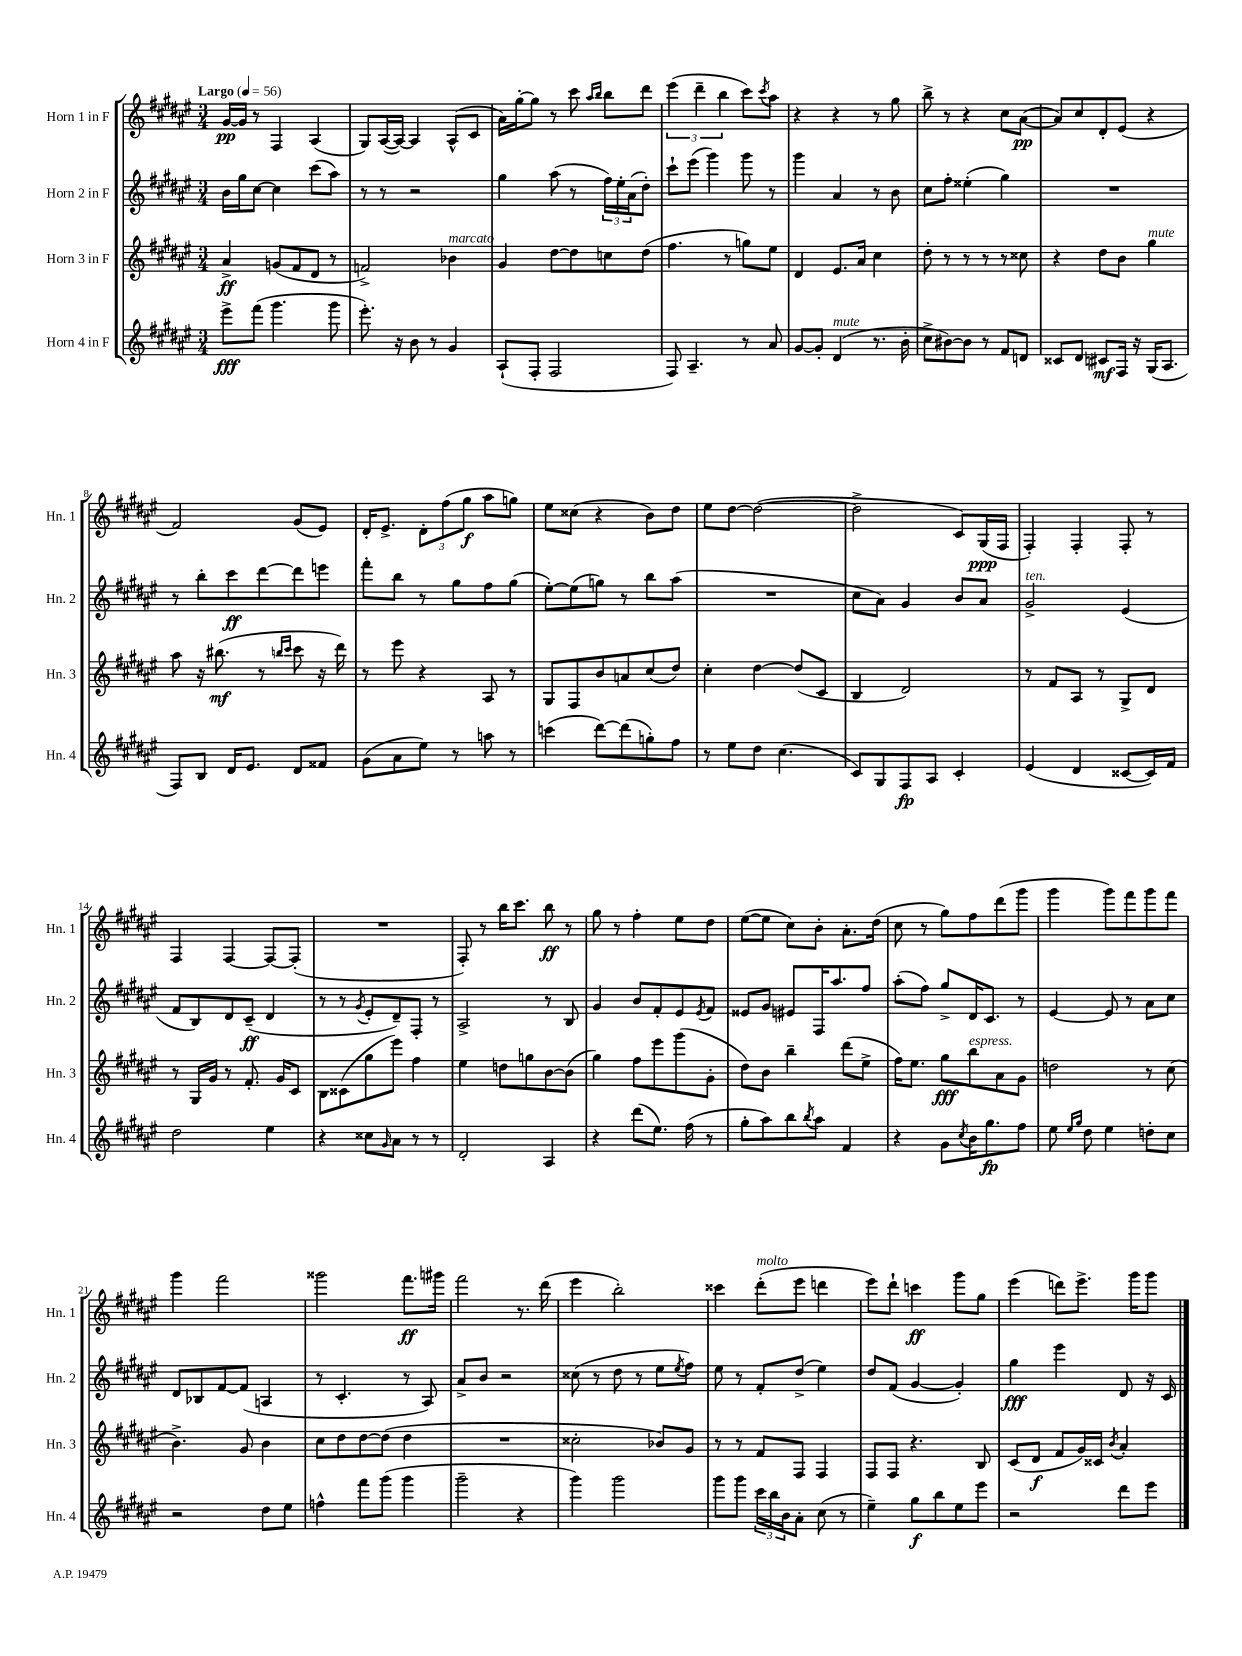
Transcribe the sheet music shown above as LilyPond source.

<<
\new StaffGroup <<
\new Staff = "s0" \with { instrumentName = "Horn 1 in F" shortInstrumentName = "Hn. 1" } {
    \clef treble \key fis \major \numericTimeSignature \time 3/4 \tempo "Largo" 4 = 56
    gis'16~\pp gis'16 r8 fis4 ais4( |
    gis8) ais16~( ais16~) ais4 ais8-^( cis'8 |
    ais'16) gis''16~-. gis''8 r8 cis'''8 \grace { ais''16 b''16 } b''8 dis'''8 |
    \tuplet 3/2 { eis'''4( dis'''4-- b''4 } cis'''8) \acciaccatura { cis'''8 } ais''8 |
    r4 r4 r8 gis''8 |
    b''8-> r8 r4 cis''8 ais'8~\pp( |
    ais'8) cis''8 dis'8-. eis'8( r4 |
    fis'2) gis'8( eis'8) |
    dis'16-. eis'8.-> \tuplet 3/2 { dis'8-. fis''8( gis''8\f } ais''8 g''8) |
    eis''8 cisis''8( r4 b'8) dis''8 |
    eis''8 dis''8~ dis''2~( |
    dis''2-> cis'8) gis16\ppp( fis16 |
    fis4-.) fis4-. fis8-. r8 |
    fis4 fis4~ fis8~ fis8-.( |
    R2. |
    fis8-.) r8 b''16 cis'''8. b''8\ff r8 |
    gis''8 r8 fis''4-. eis''8 dis''8 |
    eis''8~( eis''8 cis''8) b'8-. ais'8.-. dis''16( |
    cis''8 r8 gis''8) fis''8 dis'''8( gis'''8 |
    gis'''4 gis'''8) fis'''8 gis'''8 fis'''8 |
    gis'''4 fis'''2 |
    gisis'''2 fis'''8.\ff gis'''16 |
    fis'''2 r8. dis'''16( |
    eis'''4 b''2-.) |
    cisis'''4 dis'''8-.^\markup { \italic "molto" }( eis'''8 d'''4 |
    eis'''8) dis'''8-! c'''4\ff gis'''8 gis''8 |
    eis'''4( d'''8) eis'''8.-> gis'''16 gis'''8 \bar "|." |
}
\new Staff = "s1" \with { instrumentName = "Horn 2 in F" shortInstrumentName = "Hn. 2" } {
    \clef treble \key fis \major \numericTimeSignature \time 3/4
    b'16 gis''16 cis''8~ cis''4 cis'''8( ais''8) |
    r8 r8 r2 |
    gis''4 ais''8( r8 \tuplet 3/2 { fis''16) eis''16-. ais'16( } dis''8-.) |
    cis'''8-! eis'''8( gis'''4) gis'''8 r8 |
    gis'''4 ais'4 r8 b'8 |
    cis''8 fis''8-. eisis''4-.( gis''4) |
    R2. |
    r8 b''8-. cis'''8\ff dis'''8~ dis'''8 e'''8 |
    fis'''8-. b''8 r8 gis''8 fis''8 gis''8( |
    eis''8~-.) eis''8( g''8) r8 b''8 ais''8( |
    R2. |
    cis''8 ais'8) gis'4 b'8 ais'8 |
    gis'2->^\markup { \italic "ten." } eis'4( |
    fis'8 b8) dis'8 cis'8--\ff( dis'4 |
    r8 r8 \acciaccatura { gis'8 } eis'8-. dis'8--) fis8-. r8 |
    ais2-> r8 b8 |
    gis'4 b'8 fis'8-. eis'8 \acciaccatura { eis'8 } fis'8 |
    eisis'8 gis'8 eis'8 fis16 ais''8. fis''8 |
    ais''8-.( fis''8) gis''8-> dis'16 cis'8. r8 |
    eis'4~ eis'8 r8 ais'8 cis''8 |
    dis'8 bes8 fis'8~ fis'8( a4 |
    r8 cis'4.-. r8 ais8) |
    ais'8-> b'8 r2 |
    cisis''8( r8 dis''8 r8 eis''8 \acciaccatura { eis''8 } fis''8) |
    eis''8 r8 fis'8-. dis''8->( eis''4) |
    dis''8 fis'8( gis'4~ gis'4-.) |
    gis''4\fff eis'''4 dis'8 r16 cis'16 \bar "|." |
}
\new Staff = "s2" \with { instrumentName = "Horn 3 in F" shortInstrumentName = "Hn. 3" } {
    \clef treble \key fis \major \numericTimeSignature \time 3/4
    ais'4->\ff g'8( fis'8 dis'8 r8 |
    f'2->) bes'4^\markup { \italic "marcato" } |
    gis'4 dis''8~ dis''8 c''8 dis''8( |
    fis''4. r8 g''8) eis''8 |
    dis'4 eis'8. ais'16 cis''4 |
    dis''8-. r8 r8 r8 r8 cisis''8 |
    r4 dis''8 b'8 gis''4^\markup { \italic "mute" } |
    ais''8 r16 bis''8.\mf( r8 \grace { b''16 cis'''16 } cis'''8 r16 dis'''16) |
    r8 eis'''8 r4 ais8 r8 |
    gis8 fis8 b'8 a'8 cis''8( dis''8) |
    cis''4-. dis''4~ dis''8( cis'8 |
    b4 dis'2) |
    r8 fis'8 ais8 r8 gis8-> dis'8 |
    r8 gis16 gis'16 r8 fis'8.-. gis'16 cis'8 |
    b8 cisis'8( gis''8 eis'''8) fis''4 |
    eis''4 d''8 g''8 b'8~ b'8( |
    gis''4) fis''8 eis'''8 gis'''8( gis'8-. |
    dis''8) b'8 b''4-- dis'''8( eis''8-> |
    fis''16) eis''8. gis''8\fff b''8^\markup { \italic "espress." } ais'8 gis'8 |
    d''2 r8 cis''8( |
    b'4.->) gis'8 b'4 |
    cis''8 dis''8 dis''8~ dis''8( dis''4 |
    R2. |
    cisis''2-. bes'8) gis'8 |
    r8 r8 fis'8 fis8 fis4 |
    fis8 fis8 r4. b8 |
    cis'8( dis'8\f fis'8 gis'16) cisis'16 \acciaccatura { b'8 } ais'4-. \bar "|." |
}
\new Staff = "s3" \with { instrumentName = "Horn 4 in F" shortInstrumentName = "Hn. 4" } {
    \clef treble \key fis \major \numericTimeSignature \time 3/4
    eis'''8->\fff fis'''8( gis'''4. gis'''8 |
    eis'''8.-.) r16 b'8 r8 gis'4 |
    ais8-!( fis8-. fis2 |
    fis8) ais4.-- r8 ais'8 |
    gis'8~ gis'8-. dis'4^\markup { \italic "mute" }( r8. b'16-. |
    cis''8-> bis'8~) bis'8 r8 fis'8 d'8 |
    cisis'8 dis'8 cis'8\mf fis16 r16 gis16( ais8. |
    fis8) b8 dis'16 eis'8. dis'8 fisis'8 |
    gis'8( ais'8 eis''8) r8 a''8 r8 |
    c'''4( dis'''8~) dis'''8( g''8-.) fis''8 |
    r8 eis''8 dis''8 cis''4.( |
    cis'8) gis8 fis8\fp ais8 cis'4-. |
    eis'4( dis'4 cisis'8~ cisis'16) fis'16 |
    dis''2 eis''4 |
    r4 cisis''8 \grace { gis'16 } ais'8 r8 r8 |
    dis'2-. ais4 |
    r4 dis'''8( eis''8.) fis''16( r8 |
    gis''8-. ais''8) b''8 \acciaccatura { b''8 } ais''8 fis'4 |
    r4 gis'8 \acciaccatura { cis''8 } b'16 gis''8.\fp fis''8 |
    eis''8 \grace { eis''16 gis''16 } dis''8 eis''4 d''8-. cis''8 |
    r2 dis''8 eis''8 |
    f''4-^ fis'''8 gis'''8( gis'''4 |
    gis'''2-- r4 |
    gis'''4) gis'''2 |
    gis'''8 gis'''8 \tuplet 3/2 { cis'''16 b''16 b'16 } ais'8-. cis''8( r8 |
    eis''4--) gis''8\f b''8 eis''8 eis'''8 |
    r2 dis'''8 eis'''8 \bar "|." |
}
>>
>>
